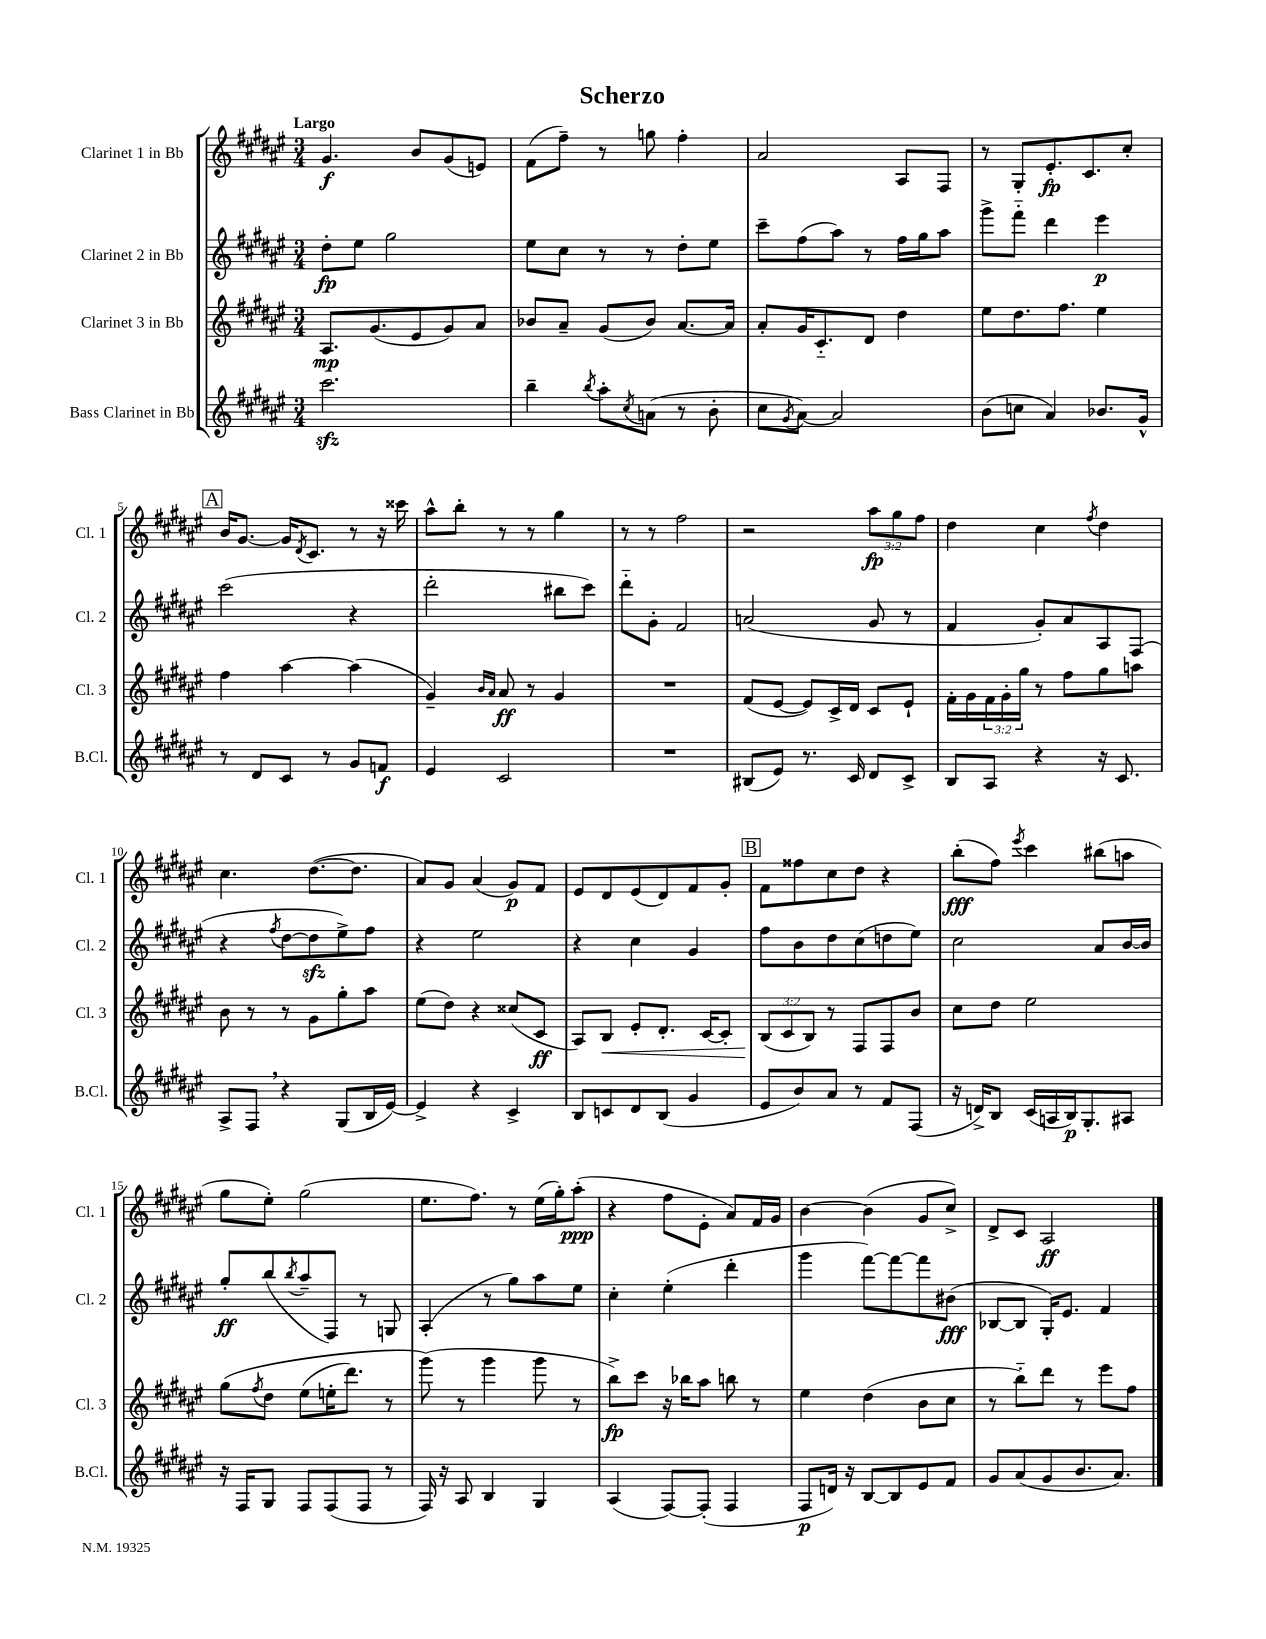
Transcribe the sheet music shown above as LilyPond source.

\header { title = "Scherzo" }
<<
\new StaffGroup <<
\new Staff = "s0" \with { instrumentName = "Clarinet 1 in Bb" shortInstrumentName = "Cl. 1" } {
    \clef treble \key fis \major \numericTimeSignature \time 3/4 \override Staff.TupletNumber.text = #tuplet-number::calc-fraction-text \tempo "Largo"
    gis'4.\f b'8 gis'8( e'8) |
    fis'8( fis''8--) r8 g''8 fis''4-. |
    ais'2 ais8 fis8 |
    r8 gis8-. eis'8.-.\fp cis'8. cis''8-. |
    \mark \markup { \box "A" } b'16 gis'8.~ gis'16 \acciaccatura { dis'8 } cis'8. r8 r16 cisis'''16 |
    ais''8-^ b''8-. r8 r8 gis''4 |
    r8 r8 fis''2 |
    r2 \tuplet 3/2 { ais''8\fp gis''8 fis''8 } |
    dis''4 cis''4 \acciaccatura { fis''8 } dis''4 |
    cis''4. dis''8.~( dis''8. |
    ais'8) gis'8 ais'4( gis'8\p) fis'8 |
    eis'8 dis'8 eis'8( dis'8) fis'8 gis'8-. |
    \mark \markup { \box "B" } fis'8 fisis''8 cis''8 dis''8 r4 |
    b''8-.\fff( fis''8) \acciaccatura { eis'''8 } cis'''4 bis''8( a''8 |
    gis''8 eis''8-.) gis''2( |
    eis''8. fis''8.) r8 eis''16( gis''16-.) ais''8-.\ppp( |
    r4 fis''8 eis'8-. ais'8) fis'16 gis'16 |
    b'4~ b'4( gis'8 cis''8->) |
    dis'8-> cis'8 ais2\ff \bar "|." |
}
\new Staff = "s1" \with { instrumentName = "Clarinet 2 in Bb" shortInstrumentName = "Cl. 2" } {
    \clef treble \key fis \major \numericTimeSignature \time 3/4
    dis''8-.\fp eis''8 gis''2 |
    eis''8 cis''8 r8 r8 dis''8-. eis''8 |
    cis'''8-- fis''8( ais''8) r8 fis''16 gis''16 ais''8 |
    gis'''8-> fis'''8-_ dis'''4 eis'''4\p |
    \mark \markup { \box "A" } cis'''2( r4 |
    dis'''2-. bis''8 cis'''8) |
    dis'''8-_ gis'8-. fis'2 |
    a'2( gis'8 r8 |
    fis'4 gis'8-.) ais'8 ais8 fis8( |
    r4 \acciaccatura { fis''8 } dis''8~ dis''8\sfz eis''8->) fis''8 |
    r4 eis''2 |
    r4 cis''4 gis'4 |
    \mark \markup { \box "B" } fis''8 b'8 dis''8 cis''8( d''8 eis''8) |
    cis''2 ais'8 b'16~ b'16 |
    gis''8-.\ff b''8( \acciaccatura { b''8 } ais''8-- fis8) r8 g8 |
    ais4-.( r8 gis''8) ais''8 eis''8 |
    cis''4-. eis''4-.( dis'''4-. |
    gis'''4 fis'''8~) fis'''8~ fis'''8 bis'8\fff( |
    bes8~ bes8 gis16-.) eis'8. fis'4 \bar "|." |
}
\new Staff = "s2" \with { instrumentName = "Clarinet 3 in Bb" shortInstrumentName = "Cl. 3" } {
    \clef treble \key fis \major \numericTimeSignature \time 3/4 \override Staff.TupletNumber.text = #tuplet-number::calc-fraction-text
    ais8.\mp gis'8.( eis'8 gis'8) ais'8 |
    bes'8 ais'8-- gis'8( bes'8) ais'8.~ ais'16 |
    ais'8-. gis'16 cis'8.-_ dis'8 dis''4 |
    eis''8 dis''8. fis''8. eis''4 |
    \mark \markup { \box "A" } fis''4 ais''4~ ais''4( |
    gis'4--) \grace { b'16 ais'16 } ais'8\ff r8 gis'4 |
    R2. |
    fis'8( eis'8~ eis'8) cis'16-> dis'16 cis'8 eis'8-! |
    fis'16-. gis'16 \tuplet 3/2 { fis'16 gis'16-. gis''16 } r8 fis''8 gis''8 a''8 |
    b'8 r8 r8 gis'8 gis''8-. ais''8 |
    eis''8( dis''8) r4 cisis''8( cis'8\ff |
    ais8) b8\< eis'8-. dis'8.-. cis'16~ cis'8-. |
    \mark \markup { \box "B" } \tuplet 3/2 { b8\!( cis'8 b8) } r8 fis8 fis8 b'8 |
    cis''8 dis''8 eis''2 |
    gis''8\( \acciaccatura { fis''8 } dis''8 eis''8( e''16-. dis'''8.) r8 |
    gis'''8(\) r8 gis'''4 gis'''8 r8 |
    b''8->\fp) cis'''8 r16 bes''16 ais''8 b''8 r8 |
    eis''4 dis''4( b'8 cis''8 |
    r8 b''8-_) dis'''8 r8 eis'''8 fis''8 \bar "|." |
}
\new Staff = "s3" \with { instrumentName = "Bass Clarinet in Bb" shortInstrumentName = "B.Cl." } {
    \clef treble \key fis \major \numericTimeSignature \time 3/4
    cis'''2.\sfz |
    b''4-- \acciaccatura { b''8 } ais''8-. \acciaccatura { cis''8 } a'8( r8 b'8-. |
    cis''8 \acciaccatura { gis'8 } ais'8~) ais'2 |
    b'8( c''8 ais'4) bes'8. gis'16-^ |
    \mark \markup { \box "A" } r8 dis'8 cis'8 r8 gis'8 f'8\f |
    eis'4 cis'2 |
    R2. |
    bis8( eis'8) r8. cis'16 dis'8 cis'8-> |
    b8 ais8 r4 r16 cis'8. |
    ais8-> fis8 \breathe r4 gis8( b16 eis'16~) |
    eis'4-> r4 cis'4-> |
    b8 c'8 dis'8 b8( gis'4 |
    \mark \markup { \box "B" } eis'8 b'8) ais'8 r8 fis'8 fis8( |
    r16 d'16->) b8 cis'16( a16 b16\p) gis8.-. ais8 |
    r16 fis16 gis8 fis8 fis8( fis8 r8 |
    fis16) r16 ais8 b4 gis4 |
    ais4( fis8~) fis8-.( fis4 |
    fis8\p d'16) r16 b8~ b8 eis'8 fis'8 |
    gis'8 ais'8( gis'8 b'8. ais'8.) \bar "|." |
}
>>
>>
